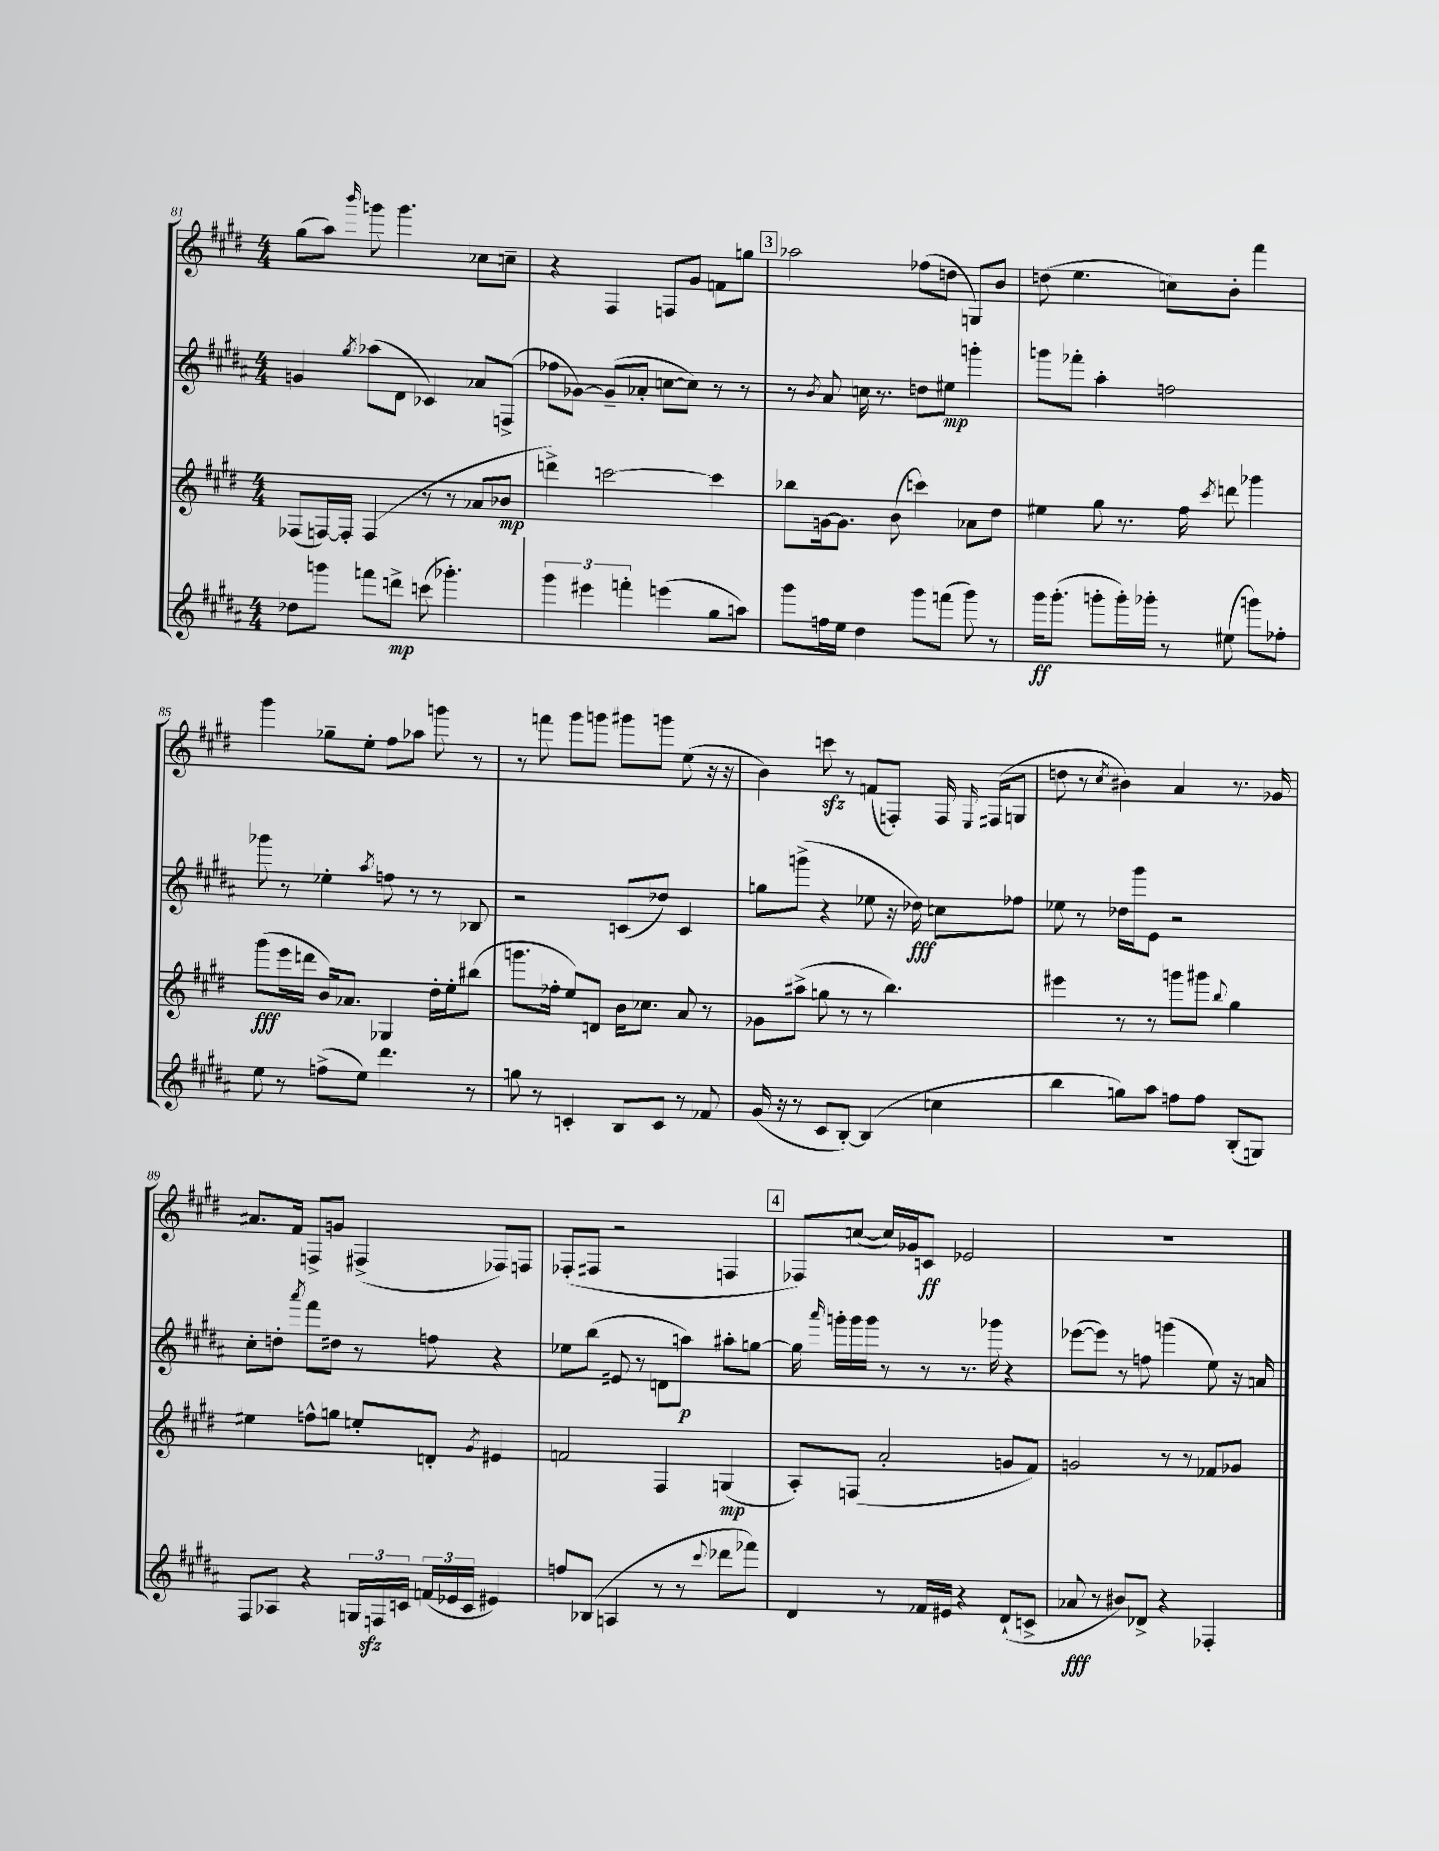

**kern	**kern	**kern	**kern
*staff4	*staff3	*staff2	*staff1
*clefG2	*clefG2	*clefG2	*clefG2
*k[f#c#g#d#a#]	*k[f#c#g#d#]	*k[f#c#g#d#a#]	*k[f#c#g#d#]
*M4/4	*M4/4	*M4/4	*M4/4
8dd-	(8F-	4g	(8gg#
8ggg	[16F)	.	8aa)
.	16F']	.	.
.	.	8qgg#	16qqbbb
8fff	(4F	(8aa-	8ggg
8ddd^	.	8d#	4.ggg
(8ccc	8r	4c-)	.
4.ggg-')	8r	.	.
.	8a-	8a-	8cc-
.	8b-	(8F^	8cc~
=	=	=	=
6ggg#	4ddd^)	8ff-	4r
.	.	[8g-)	.
6eee#	.	.	.
.	[2ccc	(8g-~]	4F#
6fff'	.	.	.
.	.	8a-'	.
(4eee	.	[8cc	8F
.	.	8cc])	8g#
8gg#	4ccc]	8r	8f
8aa)	.	8r	8gg
=	=	=	=
8ggg#	8bb-	8r	2aa-
.	.	8qb	.
16ff	[16g	8a#	.
16ee	8.g]	.	.
4dd#	.	16cc	.
.	.	8.r	.
.	(8b	.	.
8ggg#	4ccc)	8dd	(8ff-
(8fff	.	8ee#	8dd
8ggg#)	8a-	4ggg'	8G)
8r	8dd#	.	8b
=	=	=	=
16ggg#	4ee#	8ggg	(8dd
(8.ggg#'	.	.	.
.	.	8fff-'	4.ee
8ggg'	8gg#	4aa#'	.
16ggg')	8.r	.	.
16ggg-'	.	.	.
8r	.	2ff	8cc)
.	16ff#	.	.
.	8qccc#	.	.
(8ee#	8ddd	.	8b'
8ggg)	4ggg-	.	4fff#
8ff-'	.	.	.
=	=	=	=
8ee	(8ggg#	8ggg-	4ggg#
8r	16eee	8r	.
.	16ddd	.	.
(8ff^	16b)	4ee-'	8gg-~
.	8.a-	.	.
8ee)	.	.	8ee'
.	.	8qaa#	.
4.ddd#	4G-	8ff	8ff#
.	.	8r	8aa-
.	16dd#'	8r	8ggg
.	16ee'	.	.
8r	(8bb#	8B-	8r
=	=	=	=
8gg	8.ggg	2r	8r
8r	.	.	8fff
.	16ff-'	.	.
4c'	8ee)	.	8ggg#
.	8d	.	8ggg
8B	16b	(8c	8ggg#
.	8.cc-	.	.
8c	.	8dd-)	8ggg
8r	8a	4c	(8ee
8f-	8r	.	16r
.	.	.	16r
=	=	=	=
(16g#	8g-	8gg	4b)
16r	.	.	.
8r	(8aa#^	(8ggg^	.
8c#	8gg	4r	8ccc
[8B')	8r	.	8r
(4B]	8r	8ee-	(8f
.	4.bb)	16r	8F')
.	.	16dd-)	.
4cc	.	8cc	16F
.	.	.	16qqE
.	.	.	(16F#
.	.	8ff-	8G
=	=	=	=
4bb	4eee#	8ee-	8dd
.	.	8r	8r
.	.	.	8qcc#
8gg)	8r	16dd-	4b#)
.	.	16ggg#	.
8aa#	8r	8e	.
8ff	8ggg	2r	4a
8ff	8ggg#	.	.
.	8qqbb	.	.
(8B'	4gg#	.	8.r
8G)	.	.	.
.	.	.	16g-
=	=	=	=
8F#	4ee#	8cc#'	8.a#
8A-	.	8dd'	.
.	.	.	16f#
.	.	8qaaa#	.
4r	8ff^^	8fff#	8F^
.	8gg	8dd#	8g
24G	8ee'	8r	(4F#^
24F	.	.	.
24c	.	.	.
(24f	8d'	8ff	.
24e-	.	.	.
24c	.	.	.
.	8qg#	.	.
4e#)	4e#	4r	8F-)
.	.	.	8F
=	=	=	=
8ff	2f	8ee-	(8F-'
(8B-	.	(8bb	8F#
4A	.	8e#	2r
.	.	8r	.
8r	4F#	8d	.
8r	.	8aa)	.
8qqccc#	.	.	.
8ddd-	(4G	8aa#'	4F
8fff-)	.	[8gg	.
=	=	=	=
4d#	8A')	16gg]	8F-)
.	.	16qqaaa#	.
.	.	16ggg'	.
.	(8F	16ggg	([8cc
.	.	16ggg	.
8r	2a'	8r	16cc])
.	.	.	16g-
16f-	.	8r	8c
16e#	.	.	.
4r	.	8.r	2e-
.	.	16ggg-	.
(8d#`	8g	4r	.
8c^	8f#)	.	.
=	=	=	=
8a-	2g	([8eee-	1r
8r	.	8eee-])	.
8b#)	.	8r	.
8d-^	.	8ff	.
4r	8r	(4ggg	.
.	8r	.	.
4F-'	8f-	8ee)	.
.	8g-	16r	.
.	.	16a	.
==	==	==	==
*-	*-	*-	*-
